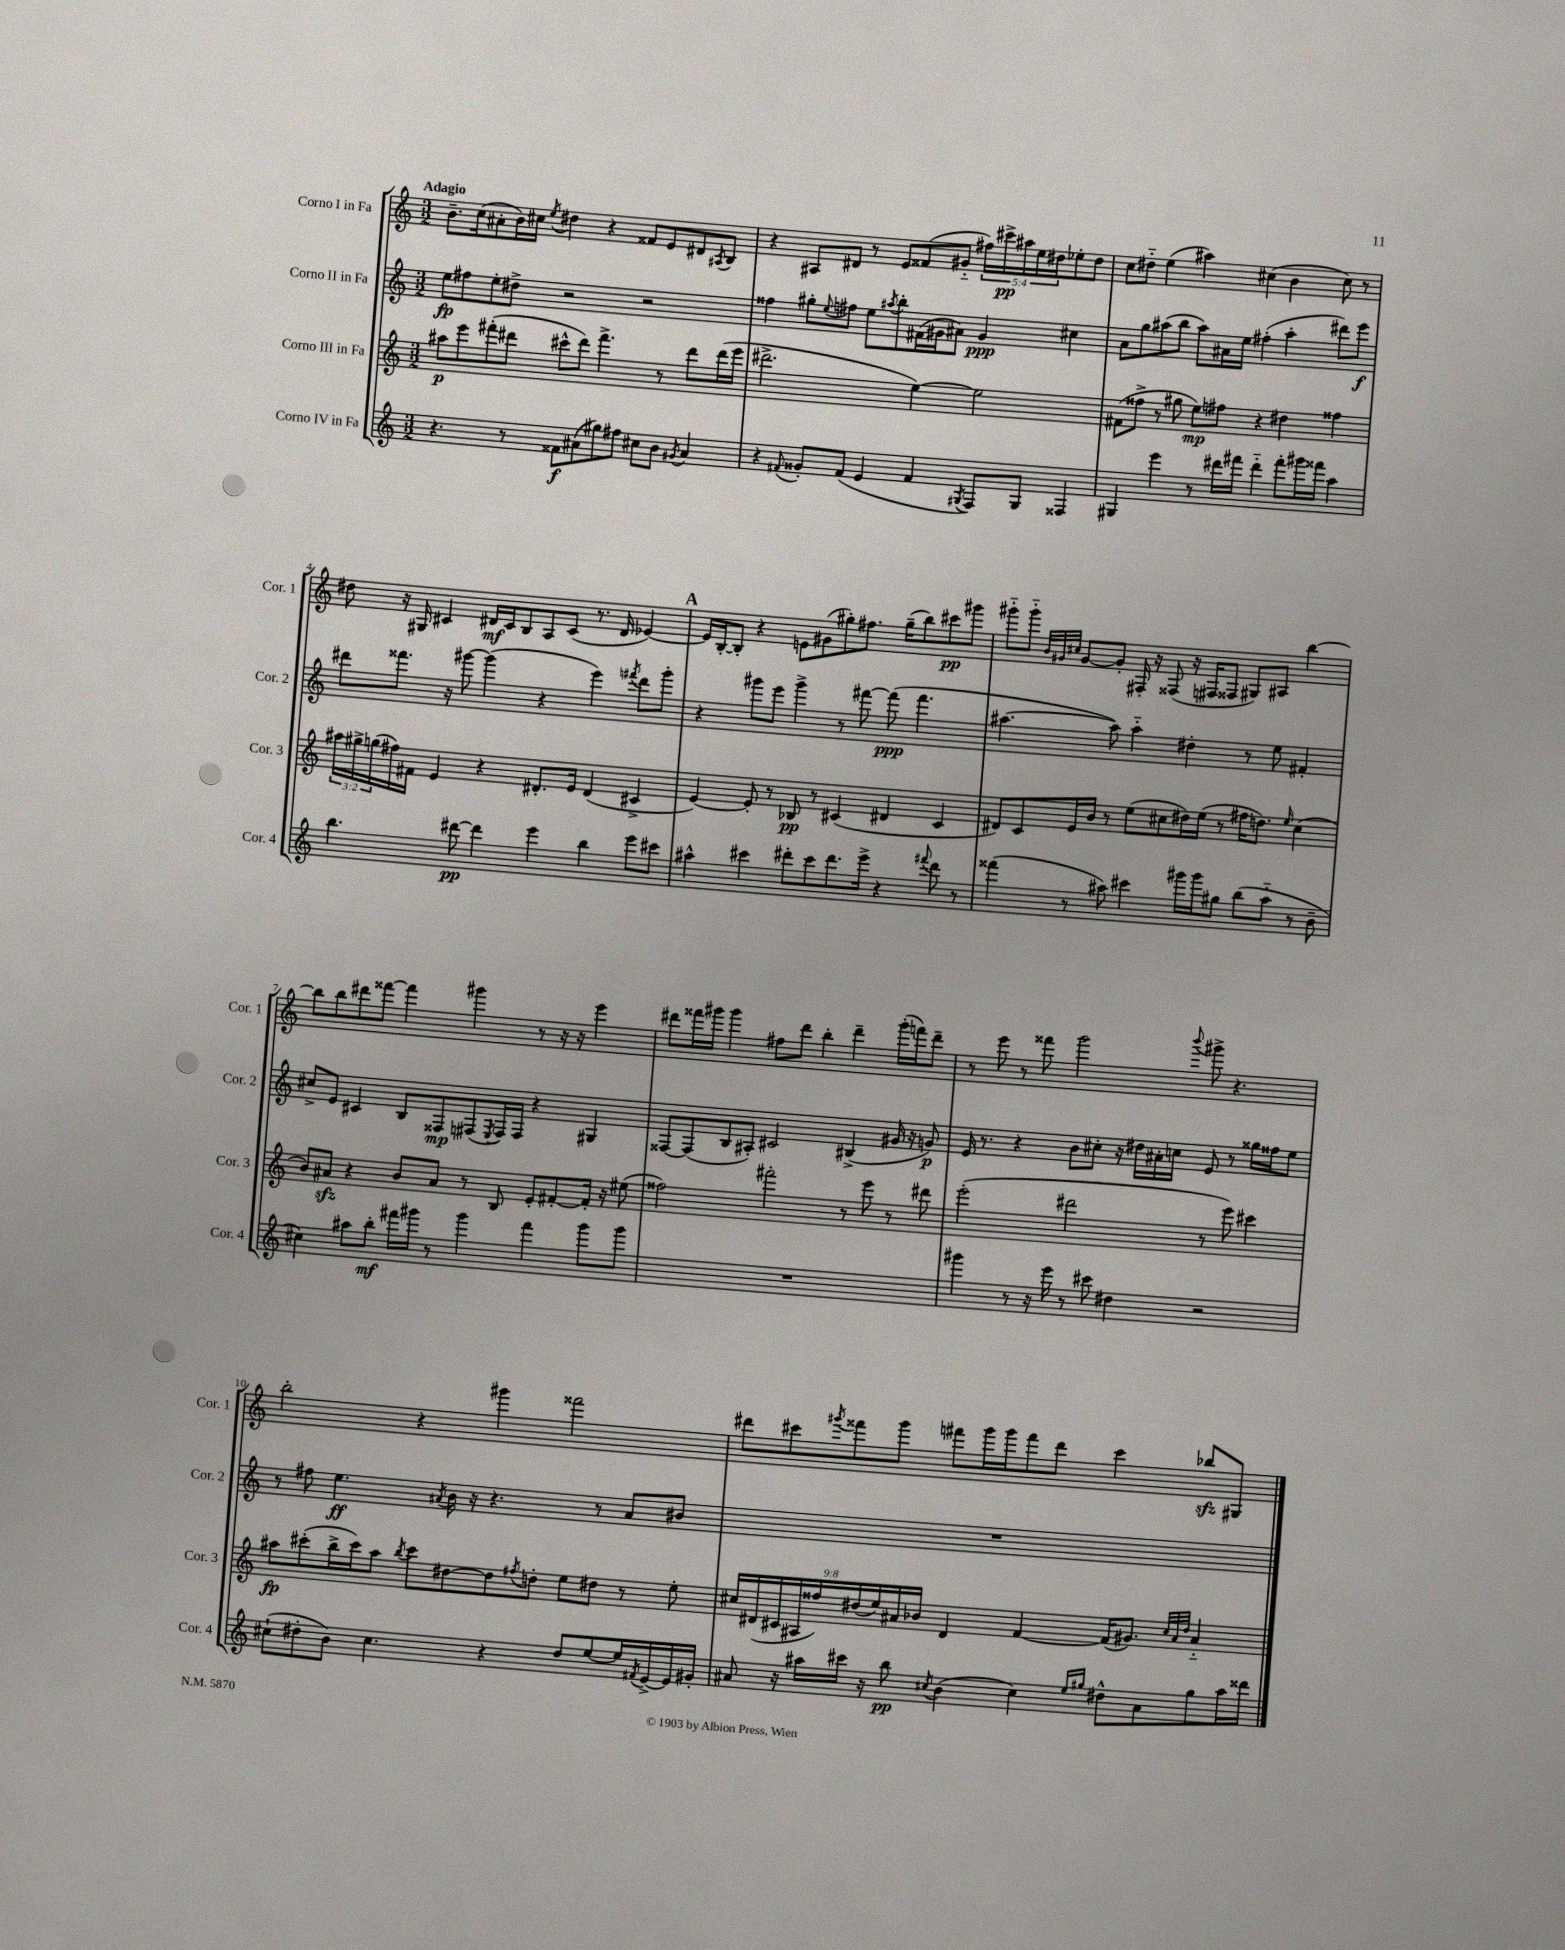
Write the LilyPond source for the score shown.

<<
\new StaffGroup <<
\new Staff = "s0" \with { instrumentName = "Corno I in Fa" shortInstrumentName = "Cor. 1" } {
    \clef treble \key c \major \numericTimeSignature \time 3/2 \override Staff.TupletNumber.text = #tuplet-number::calc-fraction-text \tempo "Adagio"
    b'8.-- c''16( ais'8-. b'16) cis''16 \acciaccatura { e''8 } dis''4 r4 fisis'8 e'8 dis'8 \acciaccatura { ais8 } b8 |
    r4 ais8 dis'8 r8 e'8 fisis'8( gis'8-_ \tuplet 5/4 { fis''16) cis'''16->\pp ais''16 e''16 dis''16 } ees''8-. dis''8 |
    c''8 dis''8-_ e''4( ais''4) cis''4( b'4 cis''8) r8 |
    dis''8 r16 gis16 cis'4 dis'16\mf cis'16 b8 a8 cis'8( r8. dis'16 ees'4~) |
    \mark \markup { \bold "A" } ees'16 b16~-. b8-. r4 e'8 gis'8( gis''8-.) fis''8. gis''16--( b''8) cis'''8\pp gis'''8 |
    gis'''8-_ gis'''8-_ \grace { b'32 gis'32 cis''32 } gis'8~ gis'8-. fis16-. r16 fisis8( r16 fis16 fisis8 gis8) ais8 b''4~ |
    b''8 b''8 dis'''8 fisis'''8~ fisis'''4 gis'''4 r8 r16 r16 e'''4 |
    dis'''8 fisis'''16 gis'''16 gis'''4 fis''8 dis'''8 b''4-. dis'''4-- gis'''16-.( f'''16) dis'''8-- |
    r8 e'''8 r8 fisis'''8 g'''2 \appoggiatura { b'''8 } gis'''8-> r4. |
    b''2-. r4 gis'''4 fisis'''2 |
    dis'''8 cis'''8 \acciaccatura { gis'''8 } fisis'''8 gis'''8 fis'''8 gis'''16 gis'''16 fis'''8 dis'''8 cis'''4 bes''8\sfz gis8 \bar "|." |
}
\new Staff = "s1" \with { instrumentName = "Corno II in Fa" shortInstrumentName = "Cor. 2" } {
    \clef treble \key c \major \numericTimeSignature \time 3/2
    e''8\fp fis''8 e''8-. dis''8-> r2 r2 |
    fisis''4 gis''8-. \appoggiatura { e''8 } fis''8 e''8 \acciaccatura { ais''8 } b''8-. fis'16( gis'16 ais'8) gis'4\ppp cis''4 |
    a'8 g''8 ais''8( b''8 ais''8) ais'16 e''16 fis''4-.( ais''4-. dis'''8) e'''8\f |
    dis'''8 fisis'''8. r16 gis'''8~ gis'''4( r4 e'''4) \acciaccatura { fis'''8 } dis'''8 gis'''8-. |
    \mark \markup { \bold "A" } r4 gis'''8 e'''8 gis'''4-> r8 fis'''8~ fis'''8\ppp( fis'''4. |
    ais''4.~ ais''8) ais''4-_ dis''4-. r8 e''8 fis'4-. |
    cis''8-> e'8 cis'4 b8 fisis8\mp fis8( \acciaccatura { e8 } fis16) fis16 r4 gis4 |
    fisis8~ fisis8( b8 ais8-.) cis'2 bis4->( gis'16 r16 g'8\p) |
    e'16 r8. r4 b'8 cis''8-. r16 dis''16 ais'16-. c''16 e'8 r8 gisis''16 fisis''16 e''8 |
    r8 fis''8 e''4.\ff \acciaccatura { ais'8 } b'16 r16 r4. r8 ais'8 bis'8 |
    R1. \bar "|." |
}
\new Staff = "s2" \with { instrumentName = "Corno III in Fa" shortInstrumentName = "Cor. 3" } {
    \clef treble \key c \major \numericTimeSignature \time 3/2 \override Staff.TupletNumber.text = #tuplet-number::calc-fraction-text
    ais''8\p e'''8 fis'''8-.( dis'''8 cis'''8-^ dis'''8) fis'''4.-> r8 dis'''8 dis'''16( e'''16 |
    dis'''2.-> e''4~) e''2 |
    fis'8( fisis''8-> r8 gis''8 e''8\mp) fis''8 r4 dis''4 fisis''4 |
    \tuplet 3/2 { ais''16 gis''16-> g''16( } fis''16) fis'16 e'4 r4 dis'8.-. e'16 dis'4( cis'4-> |
    \mark \markup { \bold "A" } e'4~) e'8-. r8 bes8\pp r8 cis'4( dis'4 cis'4 |
    dis'8) c'8 e'16 b'16 r8 e''8( cis''8 dis''16) e''16( r8 fis''16 d''8.) \grace { e''16 } cis''4( |
    b'8) ais'8\sfz r4 b'8 ais'8 r8 b8 e'8-. fis'8~-. fis'16-. r16 eis''8( |
    fisis''2) fis'''2-. r8 e'''8 r8 dis'''8 |
    e'''2-.( dis'''2 r8 e'''8) cis'''4 |
    ais''8\fp cis'''8-.( b''16-> cis'''16) ais''8 \acciaccatura { b''8 } cis'''8 dis''8~ dis''8 \acciaccatura { fis''8 } d''8-. e''8 dis''8 r8 e''8-. |
    \tuplet 9/8 { cis''16 dis'16( cis'16 ais16 fisis''16) dis''16( e''16) ais'16 bes'16 } dis'4 f'4~ f'16( gis'8.) \grace { cis''32 ais'32 dis''32 } ais'4-_ \bar "|." |
}
\new Staff = "s3" \with { instrumentName = "Corno IV in Fa" shortInstrumentName = "Cor. 4" } {
    \clef treble \key c \major \numericTimeSignature \time 3/2
    r4. r8 fisis'8\f ais'8( gis''8) fis''8 cis''8 b'8 \acciaccatura { gis'8 } ais'4 |
    r4 \appoggiatura { fis'8 } gisis'8-. fis'8( e'4 fis'4 \acciaccatura { gis8 } f8) gis8 fisis4 |
    gis4 e'''4 r8 dis'''16 fis'''16 dis'''4-_ fis'''8-. gis'''16 fisis'''16 a''4 |
    b''4. dis'''8~\pp dis'''4 e'''4 b''4 e'''8 cis'''8 |
    \mark \markup { \bold "A" } ais''4-^ cis'''4 dis'''8-. cis'''8 dis'''8. e'''16-> r4 \appoggiatura { fis'''8 } dis'''8 r8 |
    fisis'''4( r8 ais''8) cis'''4 gis'''16 gis'''16 gis''8 b''8( ais''8-_ r8 b'8-- |
    cis''4) ais''8 b''8-.\mf fis'''16 gis'''16 r8 gis'''4 fis'''4 gis'''8 gis'''8 |
    R1. |
    gis'''4 r8 r16 e'''16 r8 cis'''8 dis''4 r2 |
    cis''8-!( dis''8-. b'8) cis''4. r4 dis''8 e''8~ e''16 \acciaccatura { fis'8 } e'16~-> e'16 gis'16-. |
    ais'8 r16 ais''16 cis'''16 r16 b''8\pp \acciaccatura { cis''8 } b'4( cis''4) \grace { e''16 gis''16 } dis''8-^ ais'8 gis''8 ais''16 disis'''16 \bar "|." |
}
>>
>>
